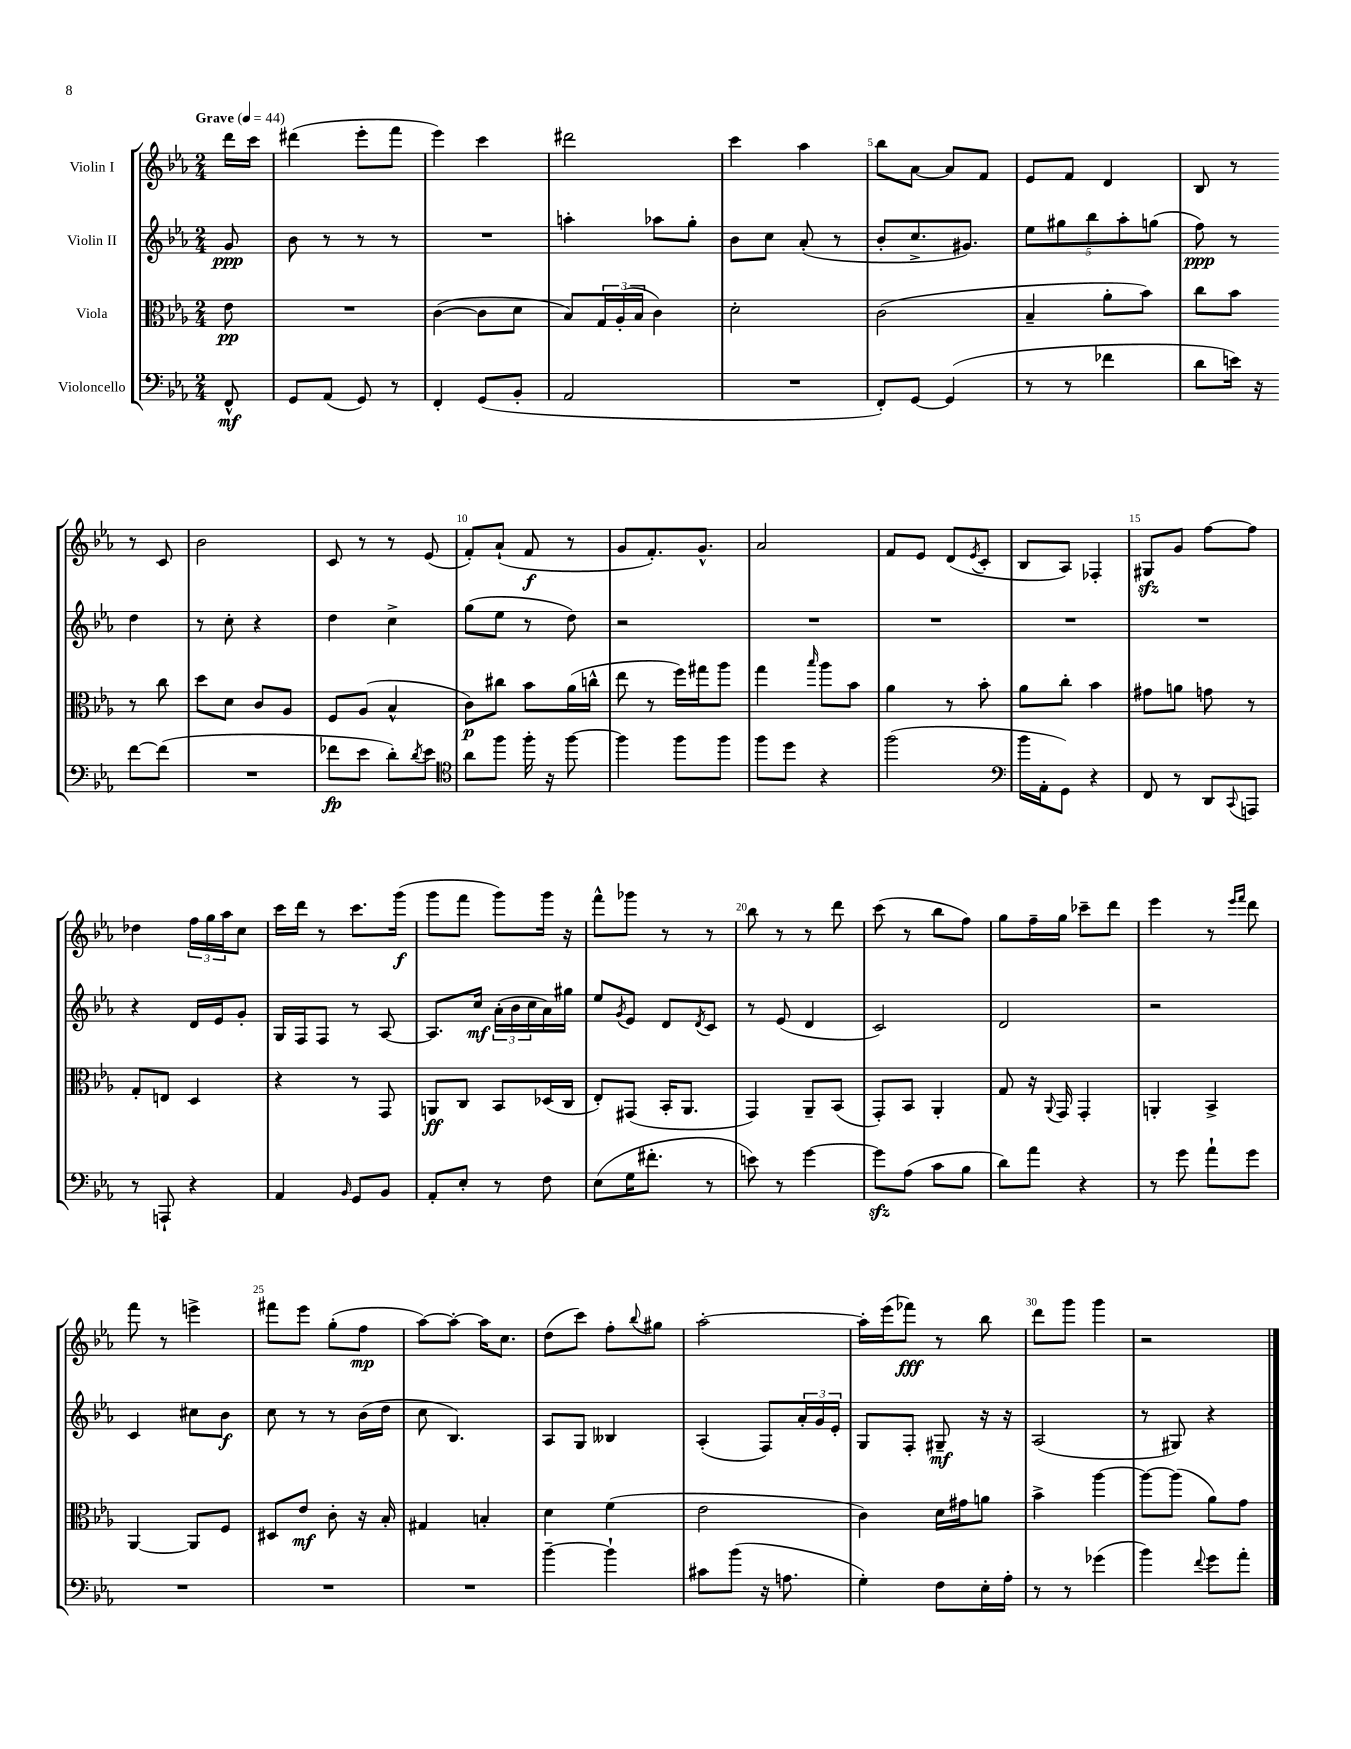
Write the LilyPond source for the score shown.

<<
\new StaffGroup <<
\new Staff = "s0" \with { instrumentName = "Violin I" } {
    \clef treble \key ees \major \numericTimeSignature \time 2/4 \partial 8 \tempo "Grave" 4 = 44
    d'''16 c'''16 |
    dis'''4( ees'''8-. f'''8 |
    ees'''4) c'''4 |
    dis'''2 |
    c'''4 aes''4 |
    bes''8 aes'8~ aes'8 f'8 |
    ees'8 f'8 d'4 |
    bes8 r8 r8 c'8 |
    bes'2 |
    c'8 r8 r8 ees'8( |
    f'8-.) aes'8-!( f'8\f r8 |
    g'8 f'8.-.) g'8.-^ |
    aes'2 |
    f'8 ees'8 d'8( \acciaccatura { ees'8 } c'8-. |
    bes8 aes8) fes4-. |
    gis8\sfz g'8 f''8~ f''8 |
    des''4 \tuplet 3/2 { f''16 g''16 aes''16 } c''8 |
    c'''16 d'''16 r8 c'''8. g'''16\f( |
    g'''8 f'''8 g'''8) g'''16 r16 |
    f'''8-^ ges'''8 r8 r8 |
    bes''8 r8 r8 d'''8 |
    c'''8( r8 bes''8 f''8) |
    g''8 f''16-- g''16 ces'''8-- d'''8 |
    ees'''4 r8 \grace { ees'''16 f'''16 } d'''8 |
    f'''8 r8 e'''4-> |
    fis'''8 ees'''8 g''8-.( f''8\mp |
    aes''8~) aes''8~-. aes''16 c''8. |
    d''8( c'''8) f''8-. \appoggiatura { bes''8 } gis''8 |
    aes''2~-. |
    aes''16-. ees'''16( fes'''8\fff) r8 bes''8 |
    d'''8 g'''8 g'''4 |
    r2 \bar "|." |
}
\new Staff = "s1" \with { instrumentName = "Violin II" } {
    \clef treble \key ees \major \numericTimeSignature \time 2/4 \partial 8
    g'8\ppp |
    bes'8 r8 r8 r8 |
    R2 |
    a''4-. aes''8 g''8-. |
    bes'8 c''8 aes'8-.( r8 |
    bes'8-. c''8.-> gis'8.) |
    \tuplet 5/4 { ees''8 gis''8 bes''8 aes''8-. g''8( } |
    f''8\ppp) r8 d''4 |
    r8 c''8-. r4 |
    d''4 c''4-> |
    g''8( ees''8 r8 d''8) |
    r2 |
    R2 |
    R2 |
    R2 |
    R2 |
    r4 d'16 ees'16 g'8-. |
    g16 f16 f8 r8 aes8~ |
    aes8. c''16\mf \tuplet 3/2 { aes'16-.( bes'16 c''16 } aes'16) gis''16 |
    ees''8 \acciaccatura { g'8 } ees'8 d'8 \acciaccatura { d'8 } c'8 |
    r8 ees'8( d'4 |
    c'2) |
    d'2 |
    r2 |
    c'4 cis''8 bes'8\f |
    c''8 r8 r8 bes'16( d''16 |
    c''8 bes4.) |
    aes8 g8 beses4 |
    aes4-.( f8) \tuplet 3/2 { aes'16-. g'16 ees'16-. } |
    g8 f8-. gis8--\mf r16 r16 |
    aes2( |
    r8 gis8) r4 \bar "|." |
}
\new Staff = "s2" \with { instrumentName = "Viola" } {
    \clef alto \key ees \major \numericTimeSignature \time 2/4 \partial 8
    ees'8\pp |
    R2 |
    c'4~( c'8 d'8 |
    bes8) \tuplet 3/2 { g16 aes16-.( bes16 } c'4) |
    d'2-. |
    c'2( |
    bes4-- aes'8-. bes'8) |
    c''8 bes'8 r8 c''8 |
    d''8 d'8 c'8 aes8 |
    f8 aes8( bes4-^ |
    c'8\p) cis''8 bes'8 aes'16( c''16-^ |
    ees''8 r8 f''16) gis''16 aes''8 |
    g''4 \grace { bes''16 } aes''8 bes'8 |
    aes'4 r8 bes'8-. |
    aes'8 c''8-. bes'4 |
    gis'8 a'8 g'8 r8 |
    g8-. e8 d4 |
    r4 r8 g,8 |
    a,8\ff c8 bes,8 des16( c16 |
    ees8-.) gis,8( bes,16-. aes,8. |
    g,4) aes,8-- bes,8( |
    g,8-.) bes,8 aes,4-. |
    g8 r16 \appoggiatura { aes,8 } g,16 g,4-. |
    a,4-. bes,4-> |
    aes,4~ aes,8 f8 |
    dis8 ees'8\mf c'8-. r16 bes16-. |
    gis4 b4-. |
    d'4 f'4( |
    ees'2 |
    c'4) d'16 gis'16 a'8 |
    bes'4-> aes''4~ |
    aes''8~ aes''8( aes'8) g'8 \bar "|." |
}
\new Staff = "s3" \with { instrumentName = "Violoncello" } {
    \clef bass \key ees \major \numericTimeSignature \time 2/4 \partial 8
    f,8-^\mf |
    g,8 aes,8( g,8) r8 |
    f,4-. g,8( bes,8-. |
    aes,2 |
    R2 |
    f,8-.) g,8~ g,4( |
    r8 r8 fes'4 |
    d'8 e'16) r16 f'8~ f'8( |
    R2 |
    fes'8\fp ees'8 d'8-.) \acciaccatura { d'8 } ees'8 |
    \clef tenor aes'8 f''8 f''16-. r16 f''8~ |
    f''4 f''8 f''8 |
    f''8 d''8 r4 |
    f''2( |
    \clef bass bes'16 aes,16-. g,8) r4 |
    f,8 r8 d,8 \appoggiatura { c,8 } a,,8 |
    r8 a,,8-! r4 |
    aes,4 \grace { bes,16 } g,8 bes,8 |
    aes,8-. ees8-. r8 f8 |
    ees8( g16 fis'8.-. r8 |
    e'8) r8 g'4~ |
    g'8\sfz aes8( c'8 bes8 |
    d'8) aes'8 r4 |
    r8 g'8 aes'8-! g'8 |
    R2 |
    R2 |
    R2 |
    bes'4~-- bes'4-! |
    cis'8 bes'8( r16 a8. |
    g4-.) f8 ees16-. aes16-. |
    r8 r8 ges'4( |
    bes'4) \appoggiatura { f'8 } g'8 aes'8-. \bar "|." |
}
>>
>>
\layout { \context { \Score \override BarNumber.break-visibility = ##(#f #t #t) barNumberVisibility = #(every-nth-bar-number-visible 5) } }
